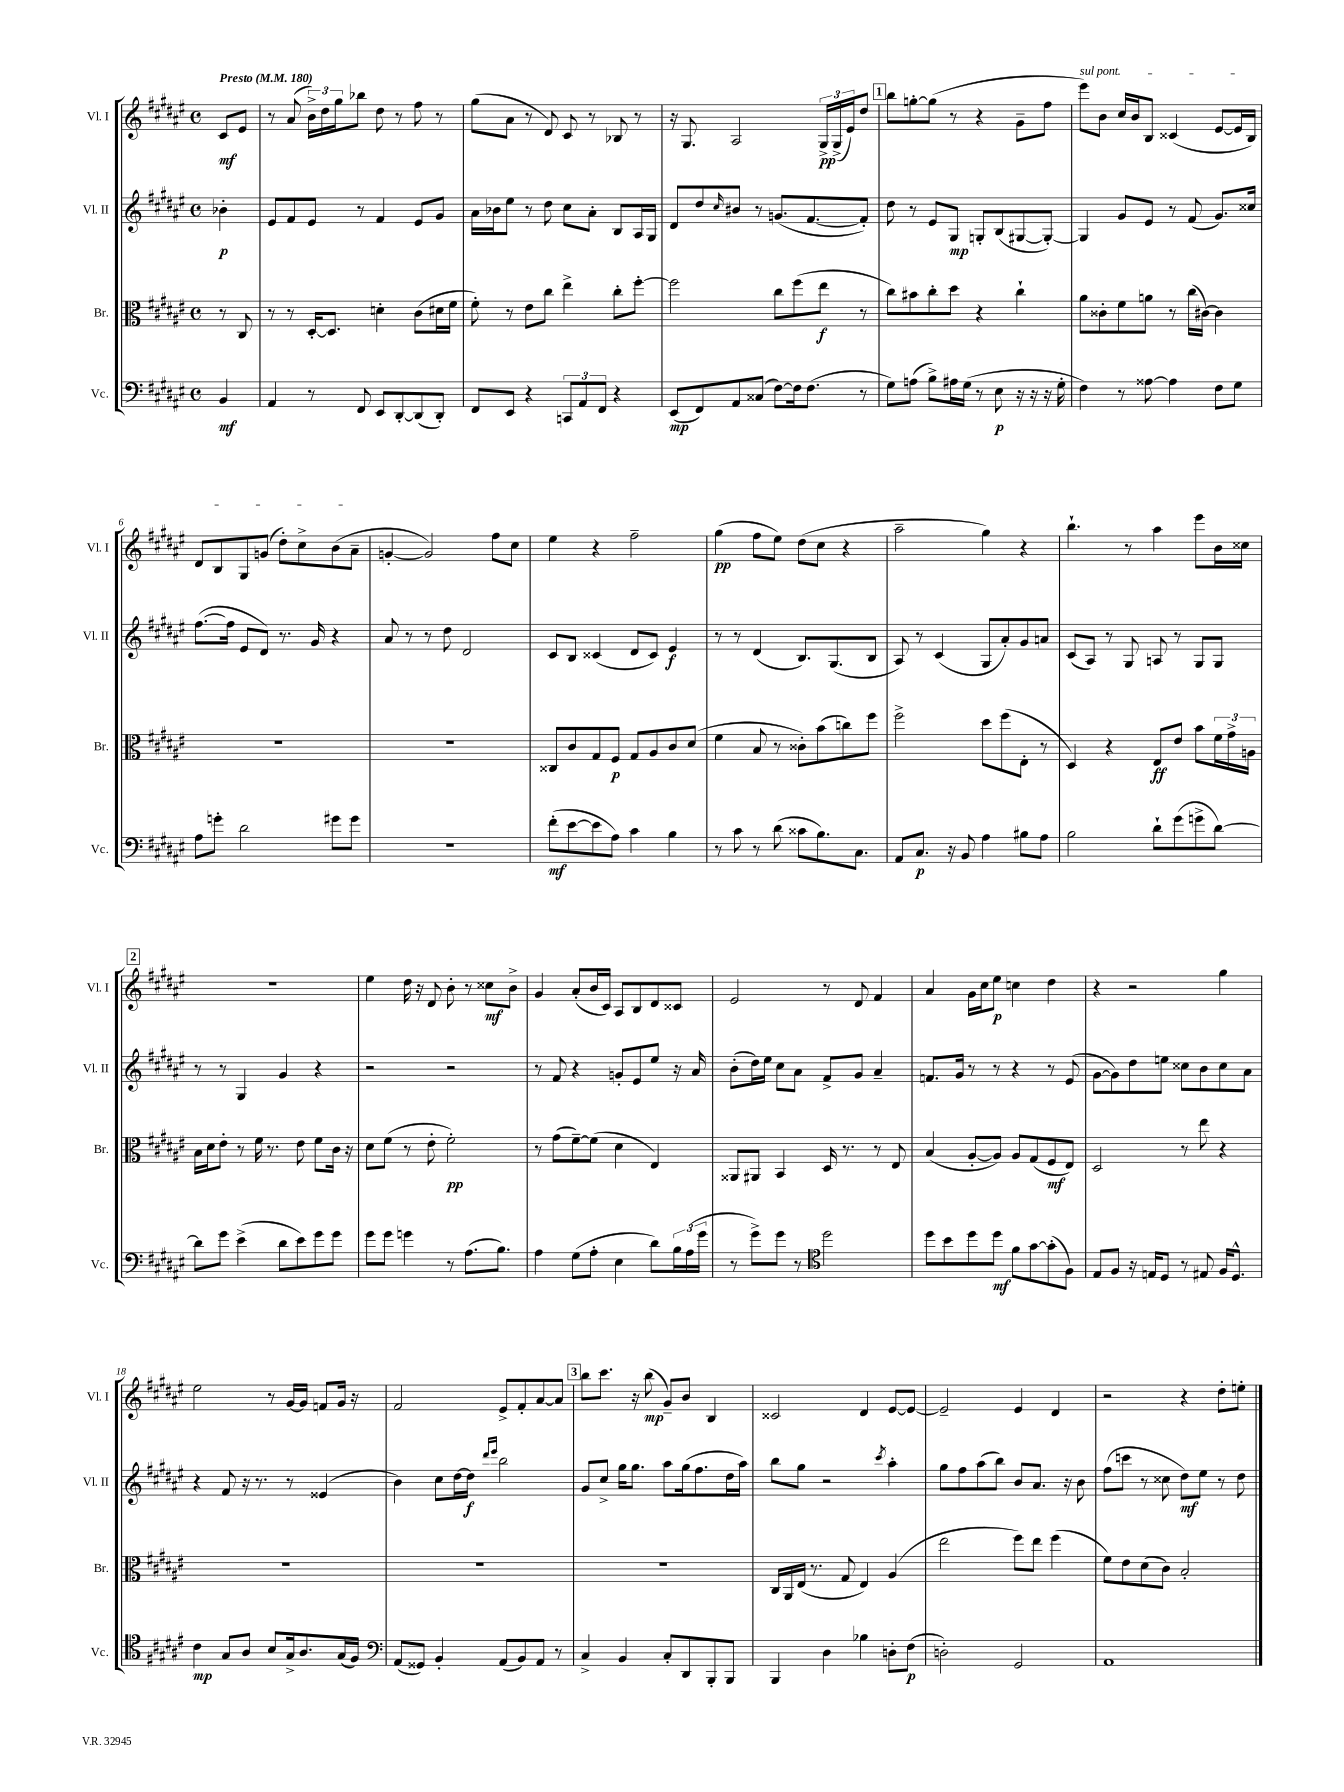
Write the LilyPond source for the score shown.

<<
\new StaffGroup <<
\new Staff = "s0" \with { instrumentName = "Vl. I" shortInstrumentName = "Vl. I" } {
    \clef treble \key fis \major \defaultTimeSignature \time 4/4 \partial 4 \tempo "Presto" 4 = 180
    cis'8\mf eis'8 |
    r8 ais'8( \tuplet 3/2 { b'16->) dis''16 gis''16 } bes''8 dis''8 r8 fis''8 r8 |
    gis''8( ais'8 r8 dis'8) cis'8 r8 bes8 r8 |
    r16 gis8. ais2 \tuplet 3/2 { gis16->\pp gis16->( eis'16) } dis''8 |
    \mark \markup { \box "1" } b''8 g''8~-. g''8( r8 r4 gis'8-- fis''8 |
    \once \override TextSpanner.bound-details.left.text = \markup { \italic "sul pont." } eis'''8\startTextSpan) b'8 cis''16 b'16 b8 cisis'4( eis'8~ eis'16 b16) |
    dis'8 b8 gis8 g'8( dis''8-.) cis''8-> b'8( ais'8--\stopTextSpan |
    g'4~-. g'2) fis''8 cis''8 |
    eis''4 r4 fis''2-- |
    gis''4\pp( fis''8 eis''8) dis''8( cis''8 r4 |
    ais''2-- gis''4) r4 |
    b''4.-! r8 ais''4 eis'''8 b'16 cisis''16 |
    \mark \markup { \box "2" } R1 |
    eis''4 dis''16 r16 dis'8 b'8-. r8 cisis''8\mf b'8-> |
    gis'4 ais'8-.( b'16 cis'16) ais8 b8 dis'8 cisis'8 |
    eis'2 r8 dis'8 fis'4 |
    ais'4 gis'16 cis''16 eis''8\p c''4 dis''4 |
    r4 r2 gis''4 |
    eis''2 r8 gis'16~ gis'16 f'8 gis'16 r16 |
    fis'2 eis'8-> fis'8-. ais'8~ ais'8 |
    \mark \markup { \box "3" } b''8 cis'''8. r16 b''8\mp( gis'8--) b'8 b4 |
    cisis'2 dis'4 eis'8~ eis'8~ |
    eis'2-- eis'4 dis'4 |
    r2 r4 dis''8-. e''8-. \bar "|." |
}
\new Staff = "s1" \with { instrumentName = "Vl. II" shortInstrumentName = "Vl. II" } {
    \clef treble \key fis \major \defaultTimeSignature \time 4/4 \partial 4
    bes'4-.\p |
    eis'8 fis'8 eis'8 r8 fis'4 eis'8 gis'8 |
    ais'16 bes'16 eis''8 r8 dis''8 cis''8 ais'8-. b8 ais16 gis16 |
    dis'8 dis''8 \grace { cis''16 } bis'8 r8 g'8.( fis'8.~ fis'8-.) |
    \mark \markup { \box "1" } dis''8 r8 eis'8 gis8\mp g8-. b8( gis8~ gis8~-.) |
    gis4 gis'8 eis'8 r8 fis'8( gis'8.) cisis''16 |
    fis''8.~( fis''16 eis'8 dis'8) r8. gis'16 r4 |
    ais'8 r8 r8 dis''8 dis'2 |
    cis'8 b8 cisis'4( dis'8 cisis'8) eis'4\f |
    r8 r8 dis'4( b8.) gis8.( b8 |
    ais8) r8 cis'4( gis8 ais'8-.) gis'8 a'8 |
    cis'8( ais8) r8 gis8 a8 r8 gis8 gis8 |
    \mark \markup { \box "2" } r8 r8 gis4 gis'4 r4 |
    r2 r2 |
    r8 fis'8 r4 g'8-. eis'8 eis''8 r16 ais'16 |
    b'8-.( dis''16) eis''16 cis''8 ais'8 fis'8-> gis'8 ais'4-- |
    f'8. gis'16 r8 r8 r4 r8 eis'8( |
    gis'8~ gis'8) dis''8 e''8 cisis''8 b'8 cisis''8 ais'8 |
    r4 fis'8 r16 r8. r8 eisis'4( |
    b'4) cis''8 dis''16~ dis''16\f \grace { dis'''16 eis'''16 } b''2 |
    \mark \markup { \box "3" } gis'8 cis''8-> gis''16 gis''8. ais''8 gis''16( fis''8. dis''16 ais''16) |
    b''8 gis''8 r2 \acciaccatura { cis'''8 } ais''4-. |
    gis''8 fis''8 ais''8( b''8) b'8 ais'8. r16 b'8 |
    fis''8( c'''8 r8 cisis''8 dis''8\mf) eis''8 r8 dis''8 \bar "|." |
}
\new Staff = "s2" \with { instrumentName = "Br." shortInstrumentName = "Br." } {
    \clef alto \key fis \major \defaultTimeSignature \time 4/4 \partial 4
    r8 cis8 |
    r8 r8 dis16~-. dis8. d'4-. cis'8( dis'16 fis'16 |
    fis'8-.) r8 eis'8 cis''8 eis''4-> cis''8-. fis''8~-. |
    fis''2 cis''8 fis''8( eis''8\f r8 |
    \mark \markup { \box "1" } cis''8) bis'8 cis''8-. dis''8 r4 cis''4-! |
    ais'8 cisis'8-. fis'8 a'8 r8 cis''16( cis'16~) cis'4 |
    R1 |
    R1 |
    cisis8 cis'8 gis8 fis8\p gis8 ais8 cis'8 dis'8( |
    fis'4 b8 r8 cisis'8-.) b'8( c''8) fis''8 |
    fis''2-> dis''8 fis''8( eis8-. r8 |
    dis4) r4 eis8\ff eis'8 b'8 \tuplet 3/2 { fis'16 gis'16-> a16 } |
    \mark \markup { \box "2" } b16 dis'16 eis'8-. r8 fis'16 r8. eis'8 fis'8 cis'16 r16 |
    dis'8 fis'8( r8 eis'8-. fis'2-.\pp) |
    r8 gis'8( fis'8~--) fis'8( dis'4 eis4) |
    aisis,8 ais,8 b,4 dis16 r8. r8 eis8 |
    b4( ais8~-. ais8) ais8 gis8( fis8\mf eis8) |
    dis2 r8 eis''8 r4 |
    R1 |
    R1 |
    \mark \markup { \box "3" } R1 |
    cis16 ais,16 eis16( r8. gis8 eis4) ais4( |
    eis''2 fis''8) eis''8 fis''4( |
    fis'8) eis'8 dis'8( cis'8) b2-. \bar "|." |
}
\new Staff = "s3" \with { instrumentName = "Vc." shortInstrumentName = "Vc." } {
    \clef bass \key fis \major \defaultTimeSignature \time 4/4 \partial 4
    b,4\mf |
    ais,4 r8 fis,8 eis,8 dis,8~-. dis,8( dis,8-.) |
    fis,8 eis,8 r4 \tuplet 3/2 { c,8 ais,8 fis,8 } r4 |
    eis,8\mp( fis,8) ais,8 cisis8( fis8~) fis16 fis8.( r8 |
    \mark \markup { \box "1" } gis8) a8( b8->) ais16 gis16( r8 eis8\p r16 r16 r16 gis16-. |
    fis4) r8 aisis8~ aisis4 fis8 gis8 |
    ais8 g'8-. dis'2 gis'8 gis'8 |
    R1 |
    fis'8-.\mf( eis'8~ eis'8 ais8) cis'4 b4 |
    r8 cis'8 r8 dis'8( cisis'8 b8.) cis8. |
    ais,8 cis8.\p r16 b,8 ais4 bis8 ais8 |
    b2 dis'8-! gis'8( g'8-> dis'8~) |
    \mark \markup { \box "2" } dis'8 gis'8 eis'4->( dis'8 eis'8) gis'8 gis'8 |
    gis'8 gis'8 g'4 r8 ais8.( b8.) |
    ais4 gis8( ais8-. eis4 dis'8) \tuplet 3/2 { b16 ais16( gis'16 } |
    r8 gis'8->) gis'8 r8 \clef tenor dis''2 |
    dis''8 b'8 dis''8 dis''8\mf fis'8 gis'8~ gis'8-.( fis8) |
    eis8 fis8 r16 e16 dis8 r8 eis8 fis16 dis8.-^ |
    cis'4\mp gis8 ais8 b8 gis16-> ais8. gis16( fis16) |
    \clef bass ais,8( gisis,8) b,4-. ais,8( b,8) ais,8 r8 |
    \mark \markup { \box "3" } cis4-> b,4 cis8-. dis,8 b,,8-. b,,8 |
    b,,4 dis4 bes4 d8-. fis8\p( |
    d2-.) gis,2 |
    ais,1 \bar "|." |
}
>>
>>
